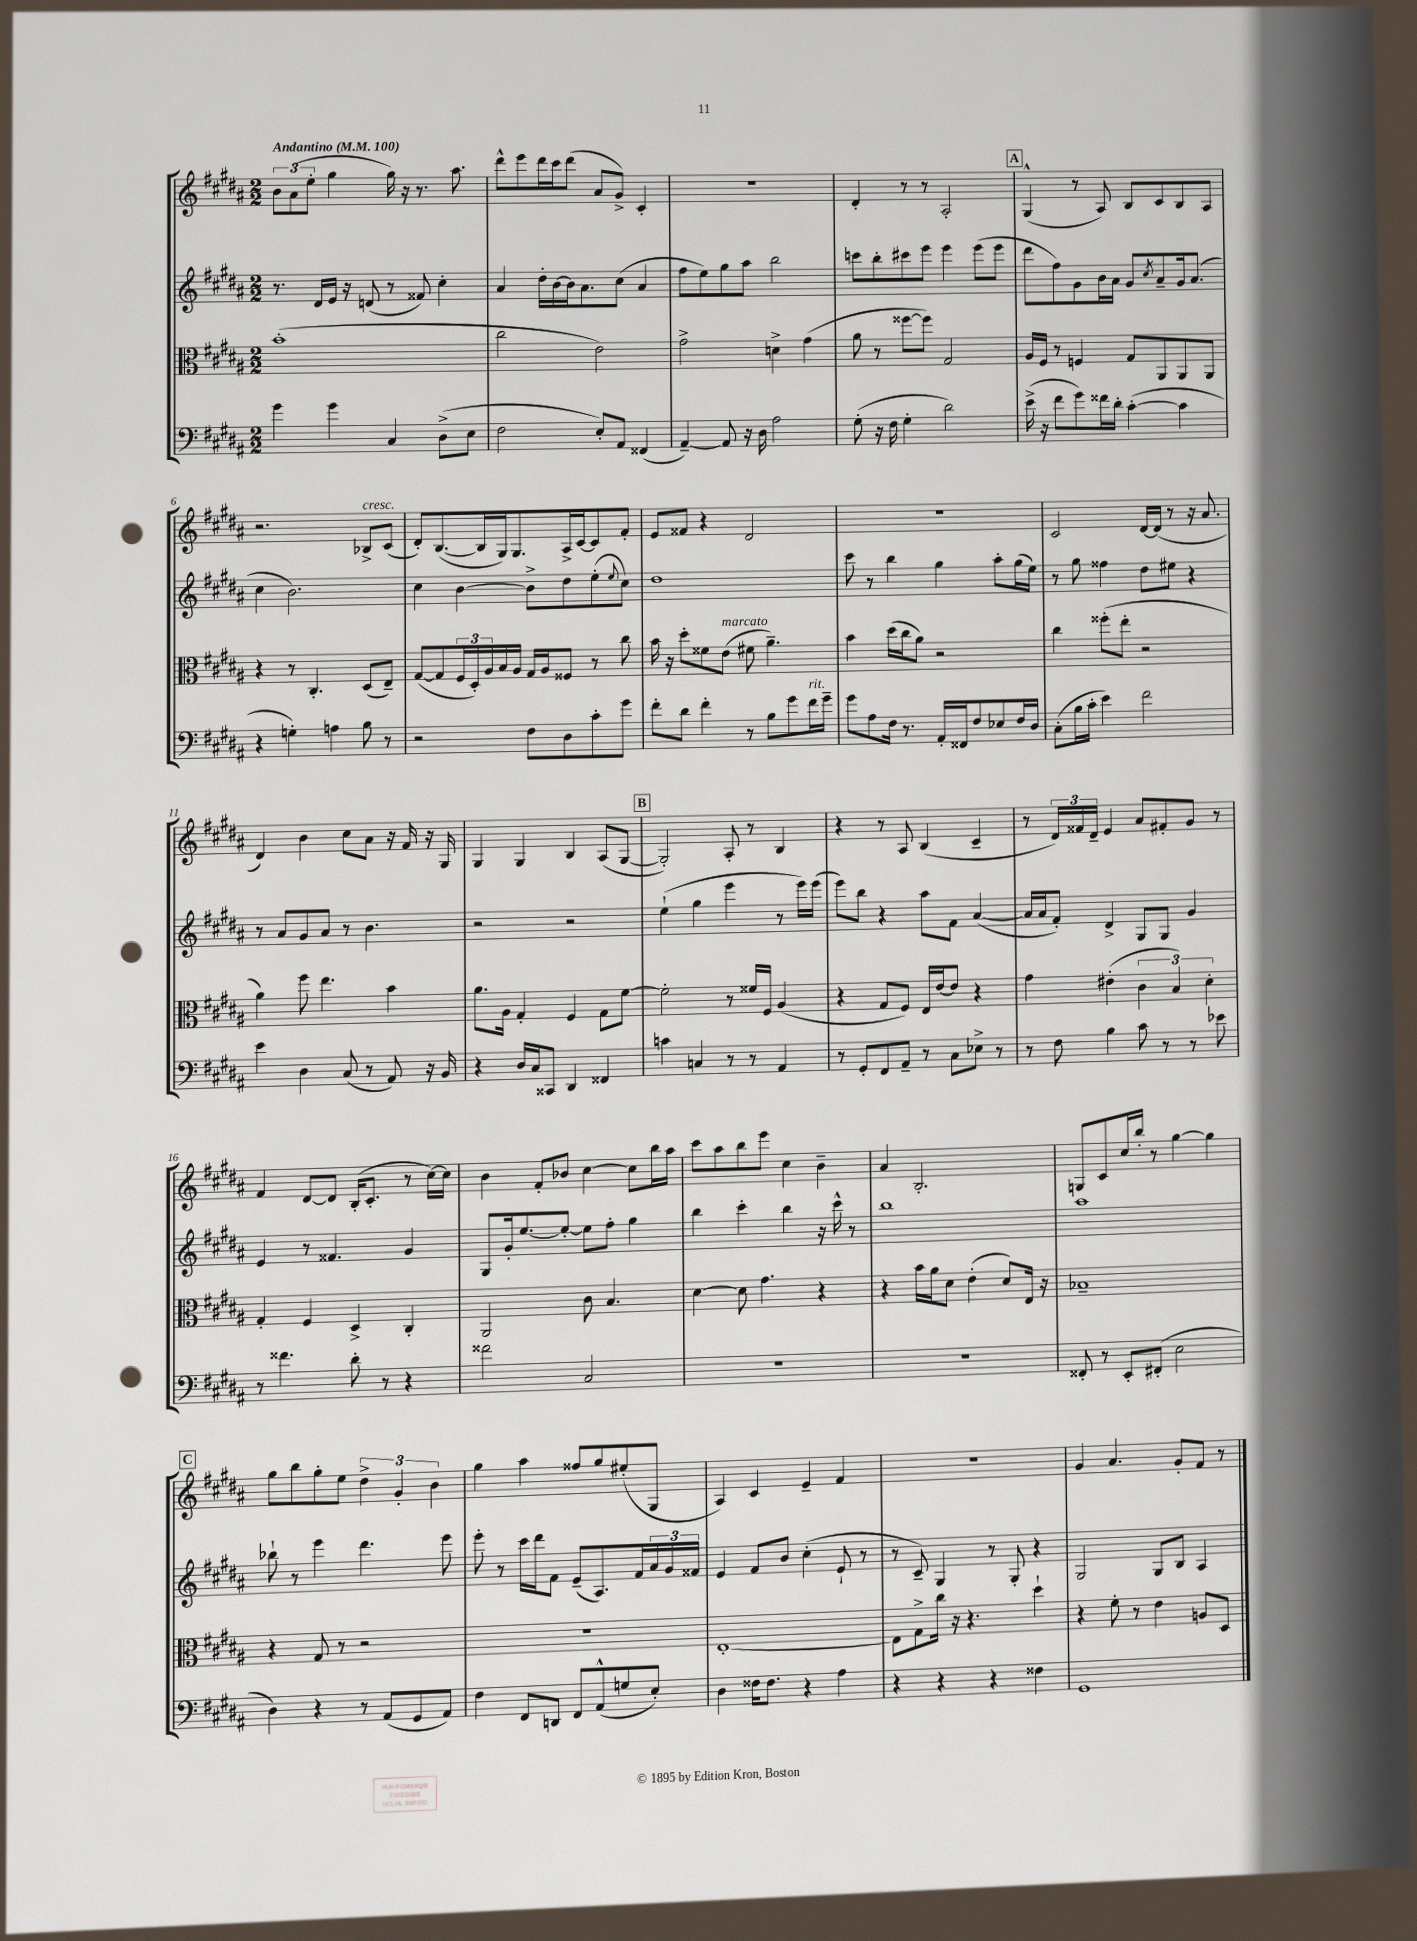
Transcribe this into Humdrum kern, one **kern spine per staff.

**kern	**kern	**kern	**kern
*staff4	*staff3	*staff2	*staff1
*clefF4	*clefC3	*clefG2	*clefG2
*k[f#c#g#d#a#]	*k[f#c#g#d#a#]	*k[f#c#g#d#a#]	*k[f#c#g#d#a#]
*M2/2	*M2/2	*M2/2	*M2/2
*MM100	*MM100	*MM100	*MM100
4g#\	(1b'	8.r	12b\L
.	.	.	(12a#\
.	.	.	12ee'\J
.	.	16d#/LL	.
4g#\	.	16e/JJ	4gg#\
.	.	16r	.
.	.	(8d/	.
4C#/	.	8r	16gg#\)
.	.	.	16r
.	.	8f##/)	8.r
(8D#^\L	.	4cc#'\	.
.	.	.	8.aa#\
8E\J	.	.	.
=	=	=	=
2F#\	2cc#\	4a#/	8ddd#^^\L
.	.	.	8eee\
.	.	16dd#'\LL	16ddd#\L
.	.	[16b\	16ccc#\J
.	.	16b\]J	(8ddd#\J
.	.	8.a#\	.
8E'/L)	2e\)	.	8a#/L
8AA#/J	.	(8cc#\J	8g#^/J)
(4FF##/	.	4a#/	4c#'/
=	=	=	=
[4AA#~/)	2g#^\	8ff#\L	1r
.	.	8ee\)	.
8AA#/]	.	8gg#\	.
16r	.	8aa#\J	.
16D#\	.	.	.
2A#\	4d^\	2bb\	.
.	(4g#\	.	.
=	=	=	=
(8G#'\	8a#\	8ccc\L	4d#'/
16r	8r	8bb'\	.
16F#\	.	.	.
4G#'\	[8ff##\L	8ccc#\	8r
.	8ff##\]J)	8eee\J	8r
2d#\)	2G#/	4eee\	2A#'/
.	.	(8eee\L	.
.	.	8eee\J	.
=	=	=	=
(16e^\	16A#/LL	8ddd#\L	(4G#^^/
16r	16F#/JJ	.	.
8f#\L	8r	8ff#\)	.
8g#\)	4F/	8g#\	8r
16f##\L	.	16b\L	8A#/)
16d#'\JJ	.	16a#\JJ	.
([4c#'\	8G#/L	8g#/L	8B/L
.	.	8qcc#/	.
.	8AA#/	8a#~/	8c#/
4c#\]	8AA#/	16g#/k	8B/
.	.	(8.a#/J	.
.	8AA#/J	.	8A#/J
=	=	=	=
4r	4r	4cc#\	2.r
4G'\)	8r	2.b\)	.
.	4.C#'/	.	.
4A\	.	.	.
8B\	(8D#/L	.	8B-^/L
8r	8E~/J)	.	(8c#/J
=	=	=	=
2r	([8G#/L	4cc#\	8d#'/L)
.	8G#/]	.	([8.B/
.	24F#/L	[4b\	.
.	24D#'/)	.	.
.	.	.	16B/]L
.	24A#/	.	.
.	16B/	.	16G#/J)
.	16A#/JJ	.	8.G#/
8F#\L	16G#/LL	8b^\]L	.
.	16A#/J	.	.
8D#\	8F##/J	8dd#\	16A#^/L
.	.	.	[16c#/J
8c#'\	8r	(8ee'\	8c#/]
.	.	8qqee/	.
8g#\J	8cc#\	8cc#\J)	8f#'/J
=	=	=	=
8f#'\L	16b\	1dd#	8e/L
.	16r	.	.
8d#\J	8dd#'\L	.	8f##/J
4f#'\	8f##\	.	4r
.	(8e\J	.	.
8r	8f#\	.	2d#/
8B\L	4.a#~\)	.	.
8g#\	.	.	.
16f#\L	.	.	.
16g#~\JJ	.	.	.
=	=	=	=
8g#\L	4b\	8ccc#\	1r
8A#\	.	8r	.
16F#\Jk	(16dd#\LL	4bb\	.
8.r	16cc#\J	.	.
.	8a#\J)	.	.
16AA#'/LL	2r	4gg#\	.
16FF##/J	.	.	.
8F#/	.	.	.
8E-/	.	8aa#'\L	.
16F#/L	.	(16gg#\L	.
16D#/JJ	.	16ee\JJ)	.
=	=	=	=
(8C#'\L	4cc#\	8r	2c#/
16B\L	.	8gg#\	.
16c#'\JJ	.	.	.
4e\)	(8ff##'\L	4ff##\	.
.	8ee'\J	.	.
2f#\	2r	8dd#\L	[16d#/LL
.	.	.	(16d#/]JJ
.	.	8ee#\J	8r
.	.	4r	16r
.	.	.	8.a#/
=	=	=	=
4e\	4a#\)	8r	4d#/)
.	.	8a#/L	.
4D#\	8ff#\	8g#/	4b\
.	4.ee\	8a#/J	.
(8C#/	.	8r	8cc#\L
8r	.	4.b\	8a#\J
8AA#/)	4b\	.	16r
.	.	.	16f#/
16r	.	.	16r
16BB/	.	.	16G#/
=	=	=	=
4r	8.a#\L	2r	4G#/
.	16A#\Jk	.	.
16D#/LL	4G#'/	.	4G#/
16C#/J	.	.	.
8CC##/J	.	.	.
4DD#/	4F#/	2r	4B/
4FF##/	8G#\L	.	(8A#/L
.	[8f#\J	.	[8G#/J
=	=	=	=
4c\	2f#'\]	(4ee`\	2G#'/])
4C/	.	4gg#\	.
8r	8r	4eee\	8A#'/
8r	16f##/LL	.	8r
.	16F#/JJ	.	.
4AA#/	(4A#/	8r	4B/
.	.	16eee\LL)	.
.	.	(16eee\JJ	.
=	=	=	=
8r	4r	8eee\L)	4r
8GG#'/L	.	8bb\J	.
8FF#/	8G#/L	4r	8r
8AA#~/J	8F#/J)	.	8A#/
8r	16E/LL	8aa#\L	(4B/
.	[16e/J	.	.
8C#\L	8e/]J	8f#\J	.
8E-^\J	4r	([4a#/	4c#~/
8r	.	.	.
=	=	=	=
8r	4g#\	16a#/]LL	8r
.	.	16a#/J	.
8F#\	.	8f#'/J)	24d#/LL)
.	.	.	24f##/
.	.	.	24d#~/JJ
4B\	(4e#'\	4d#^/	4e/
8c#\	6c#\	8G#/L	8a#/L
8r	.	8G#/J	8f#'/
.	6B/)	.	.
8r	.	4g#/	8g#/J
.	6d#'\	.	.
8e-\	.	.	8r
=	=	=	=
8r	4G#'/	4e/	4f#/
4.f##\	.	.	.
.	4F#/	8r	[8d#/L
.	.	4.f##/	8d#/]J
8d#'\	4D#^/	.	(16B'/LK
.	.	.	8.c#'/J
8r	.	.	.
4r	4C#'/	4g#/	8r
.	.	.	[16cc#\LL)
.	.	.	16cc#\]JJ
=	=	=	=
2f##\	2AA#/	8G#/L	4b\
.	.	16g#'/k	.
.	.	[8.ee/	.
.	.	.	8f#'/L
.	.	8ee'/_J	8b-/J
2C#/	8c#\	8ee\]L	[4cc#\
.	4.B/	8ff#'\J	.
.	.	4gg#\	8cc#\]L
.	.	.	16bb\L
.	.	.	16aa#\JJ
=	=	=	=
1r	[4d#\	4bb\	8ccc#\L
.	.	.	8aa#\
.	8d#\]	4ccc#'\	8bb\
.	4.g#\	.	8eee\J
.	.	4bb\	4cc#\
.	4r	16r	4b~\
.	.	16ccc#^^\	.
.	.	8r	.
=	=	=	=
1r	4r	1bb	4a#/
.	16b\LL	.	2.B'/
.	16a#\J	.	.
.	8d#\J	.	.
.	(4e'\	.	.
.	8d#/L)	.	.
.	16E/Jk	.	.
.	16r	.	.
=	=	=	=
8FF##'/	1B-~	1aa#	8G/L
8r	.	.	8c#/
8EE'/L	.	.	16cc#/L
.	.	.	16bb'/JJ
(8FF#'/J	.	.	8r
2E\	.	.	[4gg#\
.	.	.	4gg#\]
=	=	=	=
4D#\)	4r	8bb-`\	8gg#\L
.	.	8r	8bb\
4r	8G#/	4eee\	8gg#'\
.	8r	.	8ee\J
8r	2r	4.ddd#\	6dd#^\
(8AA#/L	.	.	.
.	.	.	6g#'/
8GG#/	.	.	.
.	.	.	6b\
8AA#/J)	.	8eee\	.
=	=	=	=
4F#\	1r	8eee'\	4gg#\
.	.	8r	.
8FF#/L	.	16ccc#\LL	4aa#\
.	.	16ddd#\J	.
8DD/J	.	8f#\J	.
8FF#/L	.	(8e~/L	8ff##/L
(8AA#^^/	.	8.A#/)	8gg#/
8G/	.	.	(8ee#'/
.	.	16f#/L	.
8E'/J)	.	24a#/	8G#/J
.	.	24g#/	.
.	.	24f##/JJ	.
=	=	=	=
4D#\	[1E'	4e/	4A#/)
16F##\LK	.	8f#/L	4c#/
8.F##\J	.	.	.
.	.	8b/J	.
4r	.	(4cc#'\	4e~/
4A#\	.	8e`/	4f#/
.	.	8r	.
=	=	=	=
4r	8E\]L	8r	1r
.	8G#^\	8c#~/)	.
4r	16cc#\Jk	4G#/	.
.	16r	.	.
.	4.r	.	.
4r	.	8r	.
.	.	8G#'/	.
4F##\	4dd#`\	4r	.
=	=	=	=
1GG#	4r	2G#/	4g#/
.	8f#'\	.	4.a#/
.	8r	.	.
.	4e\	8G#/L	.
.	.	8B/J	8g#'/L
.	8A/L	4A#/	8f#/J
.	8D#/J	.	8r
==	==	==	==
*-	*-	*-	*-
